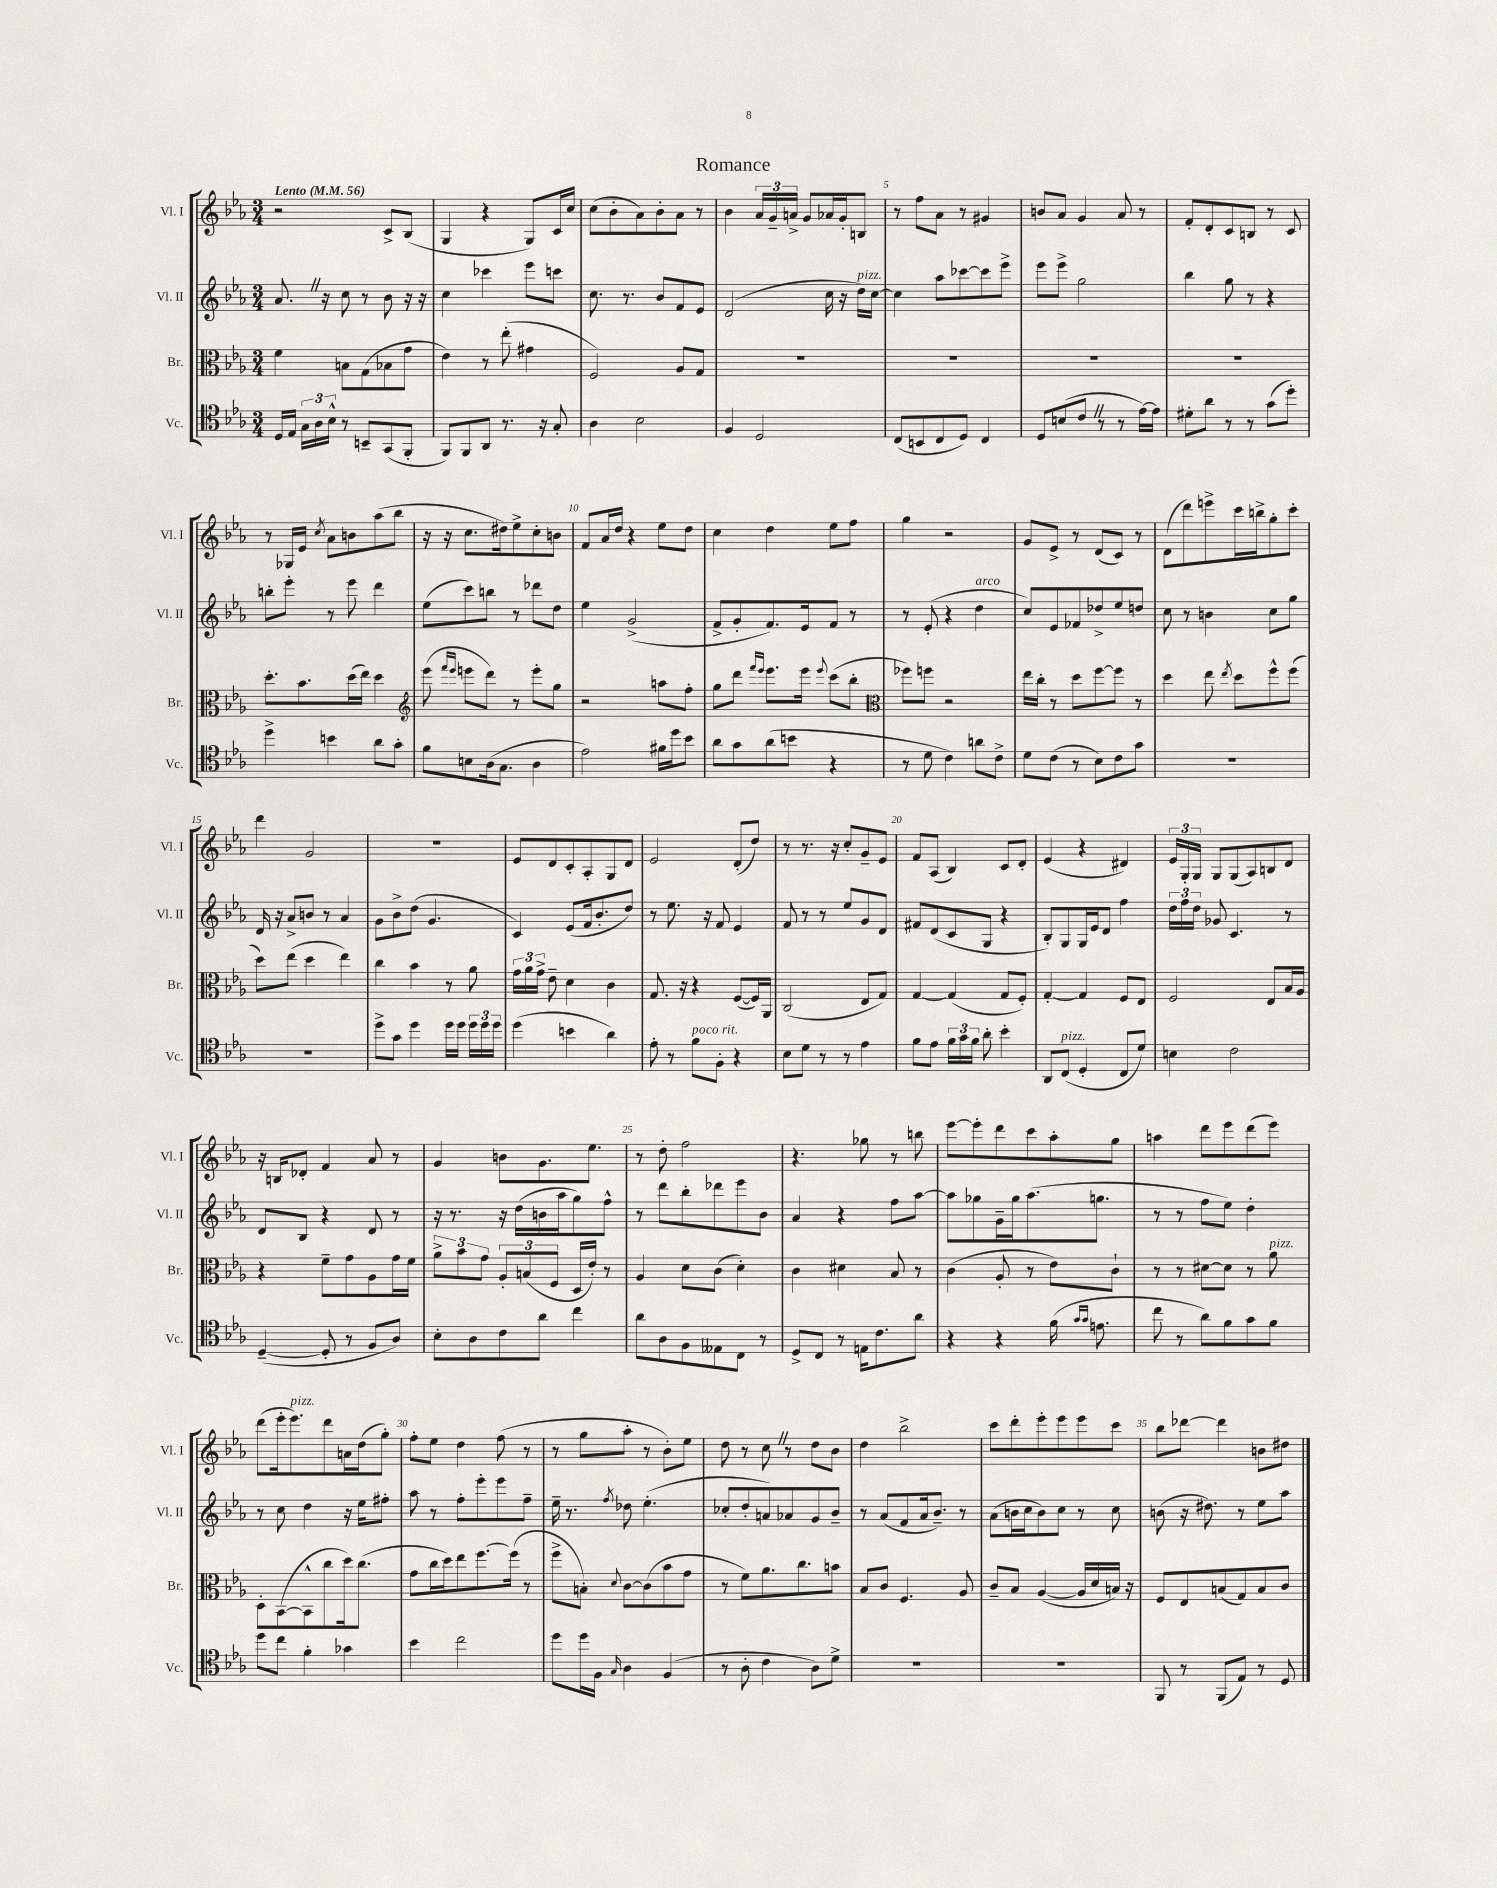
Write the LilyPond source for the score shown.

\header { title = "Romance" }
<<
\new StaffGroup <<
\new Staff = "s0" \with { instrumentName = "Vl. I" shortInstrumentName = "Vl. I" } {
    \clef treble \key ees \major \numericTimeSignature \time 3/4 \tempo "Lento" 4 = 56
    \autoBeamOff r2 c'8[-> bes8]( |
    g4 r4 g8[) c'16 c''16] |
    c''8[( bes'8-. aes'8) bes'8-. aes'8] r8 |
    bes'4 \tuplet 3/2 { aes'16[ g'16-- a'16]-> } g'8[ aes'16 g'16-. b8] |
    r8 f''8[ aes'8] r8 gis'4 |
    b'8[ aes'8] g'4 aes'8 r8 |
    f'8[-. d'8-. c'8 b8] r8 c'8 |
    r8 ges16[ ees'16] \acciaccatura { c''8 } aes'8[ b'8 aes''8( bes''8] |
    r16 r16 c''8.[ dis''16) ees''8-> c''8-. b'8] |
    f'8[ aes'16 d''16] r4 ees''8[ d''8] |
    c''4 d''4 ees''8[ f''8] |
    g''4 r2 |
    g'8[ ees'8]-> r8 d'8[( c'8]) r8 |
    d'8[( d'''8) e'''8-> c'''16 b''16-> g''8-. c'''8]-. |
    d'''4 g'2 |
    R2. |
    ees'8[ d'8 c'8-. aes8-. g8 d'8] |
    ees'2 d'8[-.( d''8]) |
    r8 r8. r16 c''8[-. g'8-- ees'8] |
    f'8[ aes8]( bes4) c'8[ d'8]-. |
    ees'4( r4 dis'4) |
    \tuplet 3/2 { ees'16[ g16-. g16] } g8[ g8( aes8) b8 d'8] |
    r16 b16[ des'8]-. f'4 aes'8 r8 |
    g'4 b'8[ g'8. ees''8.] |
    r8 d''8-. f''2 |
    r4. ges''8 r8 b''8 |
    ees'''8[~ ees'''8-. d'''8 c'''8 aes''8-. g''8] |
    a''4 d'''8[ ees'''8 d'''8( ees'''8]) |
    d'''8[( ees'''16-. ees'''8.^\markup { \italic "pizz." }) d'''8 a'16 d''16( g''8]-.) |
    f''8[-. ees''8] d''4 f''8( r8 |
    r8 g''8[ aes''8]-. r8 bes'8[-.) ees''8] |
    d''8 r8 c''8 \once \override BreathingSign.text = \markup { \musicglyph "scripts.caesura.straight" } \breathe r8 d''8[ bes'8] |
    d''4 bes''2-> |
    c'''8[ d'''8-. ees'''8-. ees'''8 ees'''8 c'''8] |
    bes''8[ des'''8]~ des'''4 b'8[ dis''8] \bar "|." |
}
\new Staff = "s1" \with { instrumentName = "Vl. II" shortInstrumentName = "Vl. II" } {
    \clef treble \key ees \major \numericTimeSignature \time 3/4
    \autoBeamOff aes'8. \once \override BreathingSign.text = \markup { \musicglyph "scripts.caesura.straight" } \breathe r16 c''8 r8 bes'8 r16 r16 |
    c''4 ces'''4 ees'''8[ c'''8] |
    c''8. r8. bes'8[ f'8 ees'8] |
    d'2( c''16 r16 d''16[^\markup { \italic "pizz." }) c''16]~ |
    c''4 aes''8[ ces'''8~ ces'''8 ees'''8]-> |
    ees'''8[ ees'''8]-> g''2 |
    bes''4 g''8 r8 r4 |
    b''8[-. ees'''8]-. r8 ees'''8 d'''4 |
    ees''8[( c'''8) b''8] r8 des'''8[ d''8] |
    ees''4 g'2->( |
    f'8[-> g'8-. f'8.) ees'16 f'8] r8 |
    r8 ees'8-.( r4 d''4^\markup { \italic "arco" } |
    c''8[) ees'8 fes'8 des''8-> ees''8 d''8] |
    c''8 r8 b'4 c''8[ g''8] |
    d'16 r16 aes'8[-> b'8] r8 aes'4 |
    g'8[ bes'8-> d''8]( g'4. |
    c'4) ees'8[( f'16 bes'8.-. d''8]) |
    r8 ees''8. r16 f'8 ees'4 |
    f'8 r8 r8 ees''8[ g'8 d'8] |
    fis'8[ d'8( c'8 g8] r4 |
    bes8[-.) g8 g16 ees'16 d'8] f''4 |
    \tuplet 3/2 { d''16[ f''16 d''16] } ges'8 c'4. r8 |
    d'8[ bes8] r4 d'8 r8 |
    r16 r8. r16 d''16[( b'16 aes''16 g''8) f''8]-^ |
    r8 d'''8[ bes''8-. des'''8 ees'''8 bes'8] |
    aes'4 r4 f''8[ aes''8]~ |
    aes''8[ ges''8 g'16-- ges''16 aes''8.( g''8.] |
    r8 r8 f''8[ ees''8]) d''4-. |
    r8 c''8 d''4 r16 ees''16[ fis''8]-. |
    aes''8 r8 f''8[-. ees'''8-. ees'''8 f''8]-- |
    ees''16-- r8. \acciaccatura { f''8 } des''8 ees''4.-.( |
    ces''8[-. d''8-. a'8) aes'8 g'8 bes'8]-- |
    r8 aes'8[( f'8 aes'16 bes'8.]--) r8 |
    aes'8[( b'16 c''16 b'8) c''8] r8 c''8 |
    b'8( r16 dis''8.) r8 ees''8[ aes''8] \bar "|." |
}
\new Staff = "s2" \with { instrumentName = "Br." shortInstrumentName = "Br." } {
    \clef alto \key ees \major \numericTimeSignature \time 3/4
    \autoBeamOff f'4 b8[ g8( bes8 g'8] |
    ees'4) r8 ees''8-.( gis'4 |
    f2) aes8[ g8] |
    R2. |
    R2. |
    R2. |
    R2. |
    d''8.[-. bes'8. d''16( ees''16]) d''4 |
    \clef treble ees'''8( \grace { f'''16[ ees'''16] } e'''8[ d'''8]) r8 e'''8[-. g''8] |
    r2 a''8[ f''8]-. |
    g''8[ d'''8] \grace { f'''16[ ees'''16] } ees'''8.[ ees'''16] \appoggiatura { ees'''8 } c'''8[( bes''8]-. |
    \clef alto fes''8[) f''8] r2 |
    ees''16[ c''16]-. r8 d''8[ f''8~ f''8] r8 |
    d''4 ees''8 \acciaccatura { ees''8 } d''8[ f''8-^ f''8]( |
    d''8[) ees''8]( d''4 ees''4) |
    c''4 bes'4 r8 aes'8 |
    \tuplet 3/2 { g'16[ aes'16 g'16]-> } ees'8-- d'4 c'4 |
    g8. r16 r4 f8[~( f16) aes,16] |
    c2( ees8[ g8]) |
    g4~ g4( g8[ f8]-.) |
    g4~-. g4 f8[ ees8] |
    f2 ees8[ bes16 aes16] |
    r4 f'8[-- g'8 aes8 g'16 f'16] |
    \tuplet 3/2 { aes'8[-> bes'8 g'8] } \tuplet 3/2 { aes8[-. b8( f8] } d16[ ees'16]-.) r8 |
    aes4 d'8[ c'8]( d'4-.) |
    c'4 dis'4 bes8 r8 |
    c'4( aes8-. r8 ees'8[) c'8]-! |
    r8 r8 dis'8[~ dis'8] r8 aes'8^\markup { \italic "pizz." } |
    d8[-. bes,8~( bes,8-^ c''8 d''16) c''8.]( |
    g'8[ c''16 d''16) ees''8 f''8.~ f''16]( r8 |
    f''8[-> b8]-.) \appoggiatura { d'8 } c'8[~ c'8( bes'8 g'8] |
    r8 f'8[) aes'8. c''8. b'8] |
    bes8[ c'8] f4. aes8 |
    c'8[-- bes8] aes4~( aes16[ d'16 b16]) r16 |
    f8[ ees8 b8( g8) b8 c'8] \bar "|." |
}
\new Staff = "s3" \with { instrumentName = "Vc." shortInstrumentName = "Vc." } {
    \clef tenor \key ees \major \numericTimeSignature \time 3/4
    \autoBeamOff d16[ ees16] \tuplet 3/2 { g16[ aes16 bes16]-^ } r8 b,8[-- g,8( f,8]-. |
    f,8[) f,8 aes,8] r8. r16 g8-. |
    aes4 bes2 |
    f4 d2 |
    c8[( b,8 c8 d8]) c4 |
    d8[ b8( c'8] \once \override BreathingSign.text = \markup { \musicglyph "scripts.caesura.straight" } \breathe r8 r8 ees'16[~) ees'16] |
    dis'8[-. aes'8] r8 r8 g'8[( d''8]-.) |
    d''4-> b'4 aes'8[ g'8]-. |
    f'8[ b8 aes16( g8.] aes4 |
    ees'2) fis'16[ d''16 bes'8] |
    aes'8[ g'8 aes'8( b'8] r4 |
    r8 d'8 c'4) a'8[ c'8]-> |
    d'8[ c'8]( r8 bes8[) c'8 g'8] |
    R2. |
    R2. |
    d''8[-> g'8] d''4 d''16[ d''16] \tuplet 3/2 { d''16[ d''16 d''16] } |
    d''4( b'4 aes'4) |
    ees'8-. r8 f'8[^\markup { \italic "poco rit." } f8]-. r4 |
    bes8[ d'8] r8 r8 ees'4 |
    f'8[ ees'8] \tuplet 3/2 { f'16[ g'16 f'16] } aes'8-. bes'4-. |
    aes,8[ c8]^\markup { \italic "pizz." }( d4-. c8[ d'8]) |
    b4 c'2 |
    d4~--( d8-. r8 f8[ aes8]) |
    bes8[-. aes8 c'8 aes'8] c''4 |
    aes'8[ aes8 f8 eeses8 c8] r8 |
    d8[-> c8] r8 e16[ c'8. aes'8] |
    r4 r4 f'16( \grace { g'16[ g'16] } e'8. |
    c''8 r8 aes'8[) f'8 g'8 f'8] |
    d''8[ c''8] f'4-. ges'4 |
    bes'4 c''2 |
    d''8[ d''16 f16] \grace { g16 } aes4 f4( |
    r8 aes8-. c'4 aes8[) d'8]-> |
    R2. |
    R2. |
    f,8 r8 f,8[( ees8]) r8 d8 \bar "|." |
}
>>
>>
\layout { \context { \Score \override BarNumber.break-visibility = ##(#f #t #t) barNumberVisibility = #(every-nth-bar-number-visible 5) } }
